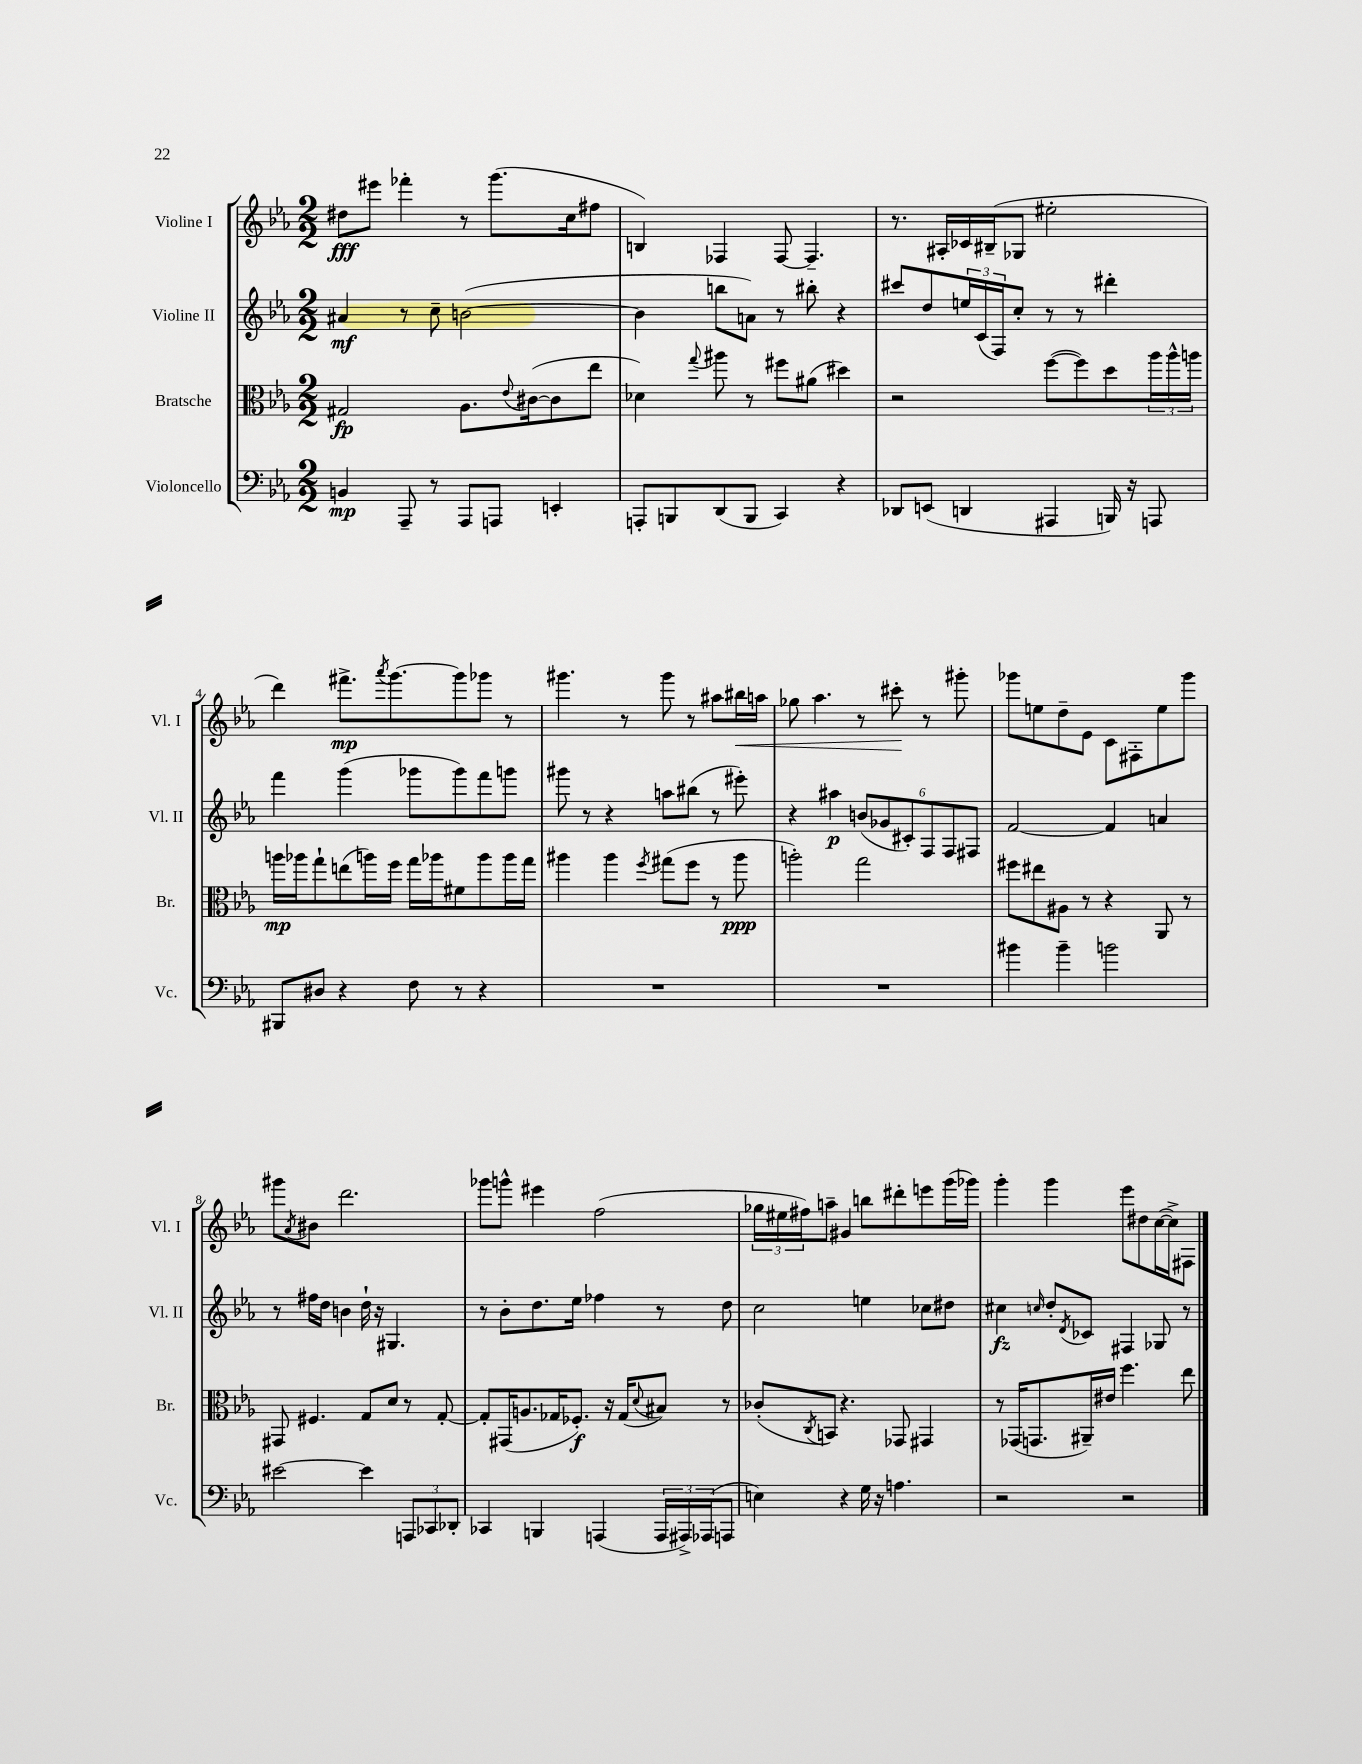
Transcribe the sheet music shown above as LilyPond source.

<<
\new StaffGroup <<
\new Staff = "s0" \with { instrumentName = "Violine I" shortInstrumentName = "Vl. I" } {
    \clef treble \key ees \major \numericTimeSignature \time 2/2
    dis''8\fff eis'''8 fes'''4-. r8 g'''8.( c''16 fis''8 |
    b4) fes4 fes8~ fes4.-- |
    r8. ais16-. ces'16 bis16--( ges8 eis''2-. |
    d'''4) fis'''8.->\mp \acciaccatura { aes'''8 } g'''8.~ g'''8 ges'''8 r8 |
    gis'''4. r8 gis'''8 r8 ais''8 bis''16\< a''16 |
    ges''8 aes''4. r8 cis'''8-.\! r8 gis'''8-. |
    ges'''8 e''8 d''8-- ees'8 c'8 fis8-. e''8 ges'''8 |
    gis'''8 \acciaccatura { aes'8 } bis'8 d'''2. |
    ges'''8 g'''8-^ eis'''4 f''2( |
    \tuplet 3/2 { ges''16 eis''16 fis''16) } a''8-- gis'4 b''8 dis'''8-. e'''8 g'''16( ges'''16) |
    g'''4-. g'''4 ees'''8 dis''8 c''16~( c''16->) fis8 \bar "|." |
}
\new Staff = "s1" \with { instrumentName = "Violine II" shortInstrumentName = "Vl. II" } {
    \clef treble \key ees \major \numericTimeSignature \time 2/2
    ais'4\mf r8 c''8-- b'2~( |
    b'4 b''8 a'8) r8 bis''8-. r4 |
    cis'''8 d''8 \tuplet 3/2 { e''16 c'16( f16) } c''8-. r8 r8 dis'''4-. |
    f'''4 g'''4( ges'''8 ges'''8) f'''8 g'''8 |
    gis'''8 r8 r4 a''8 bis''8( r8 eis'''8-.) |
    r4 ais''4\p \tuplet 6/4 { b'8( ges'8 cis'8-.) f8 f8 fis8 } |
    f'2~ f'4 a'4 |
    r8 fis''16 d''16 b'4 d''16-! r16 gis4. |
    r8 bes'8-. d''8. ees''16 fes''4 r8 d''8 |
    c''2 e''4 ces''8 dis''8 |
    cis''4\fz \grace { c''16 } d''8-. \acciaccatura { d'8 } ces'8 fis4 ges8 r8 \bar "|." |
}
\new Staff = "s2" \with { instrumentName = "Bratsche" shortInstrumentName = "Br." } {
    \clef alto \key ees \major \numericTimeSignature \time 2/2
    gis2\fp aes8. \appoggiatura { ees'8 } cis'16~( cis'8 ees''8 |
    des'4) \appoggiatura { g''8 } ais''8 r8 fis''8 ais'8( dis''4) |
    r2 f''8~( f''8) d''8 \tuplet 3/2 { aes''16 aes''16-^ a''16 } |
    a''16\mp aes''16 g''8-! e''8( a''16) f''16 g''16 aes''16 fis'8 aes''8 aes''16 g''16 |
    ais''4 ais''4 \acciaccatura { f''8 } gis''8( f''8 r8 ais''8\ppp |
    a''2-.) g''2 |
    fis''8 eis''8 ais8 r8 r4 aes,8 r8 |
    gis,8 fis4. g8 d'8 r8 g8~-. |
    g8-. gis,16( a8. ges16 fes8.-.\f) r16 ges16( \appoggiatura { d'8 } bis8) r8 |
    ces'8-.( \acciaccatura { c8 } b,8) r4. ges,8 gis,4 |
    r8 ges,16( g,8. ais,16--) eis'16 f''4. ees''8 \bar "|." |
}
\new Staff = "s3" \with { instrumentName = "Violoncello" shortInstrumentName = "Vc." } {
    \clef bass \key ees \major \numericTimeSignature \time 2/2
    b,4\mp aes,,8-- r8 aes,,8 a,,8 e,4-. |
    a,,8-. b,,8 d,8( b,,8 c,4) r4 |
    des,8 e,8( d,4 ais,,4 b,,16) r16 a,,8 |
    bis,,8 dis8 r4 f8 r8 r4 |
    R1 |
    R1 |
    bis'4 bis'4-- b'2 |
    eis'2~ eis'4 \tuplet 3/2 { a,,8 ces,8 des,8-. } |
    ces,4 b,,4 a,,4( \tuplet 3/2 { a,,16 ais,,16->) aes,,16( } a,,8 |
    e4) r4 g16 r16 a4. |
    r2 r2 \bar "|." |
}
>>
>>
